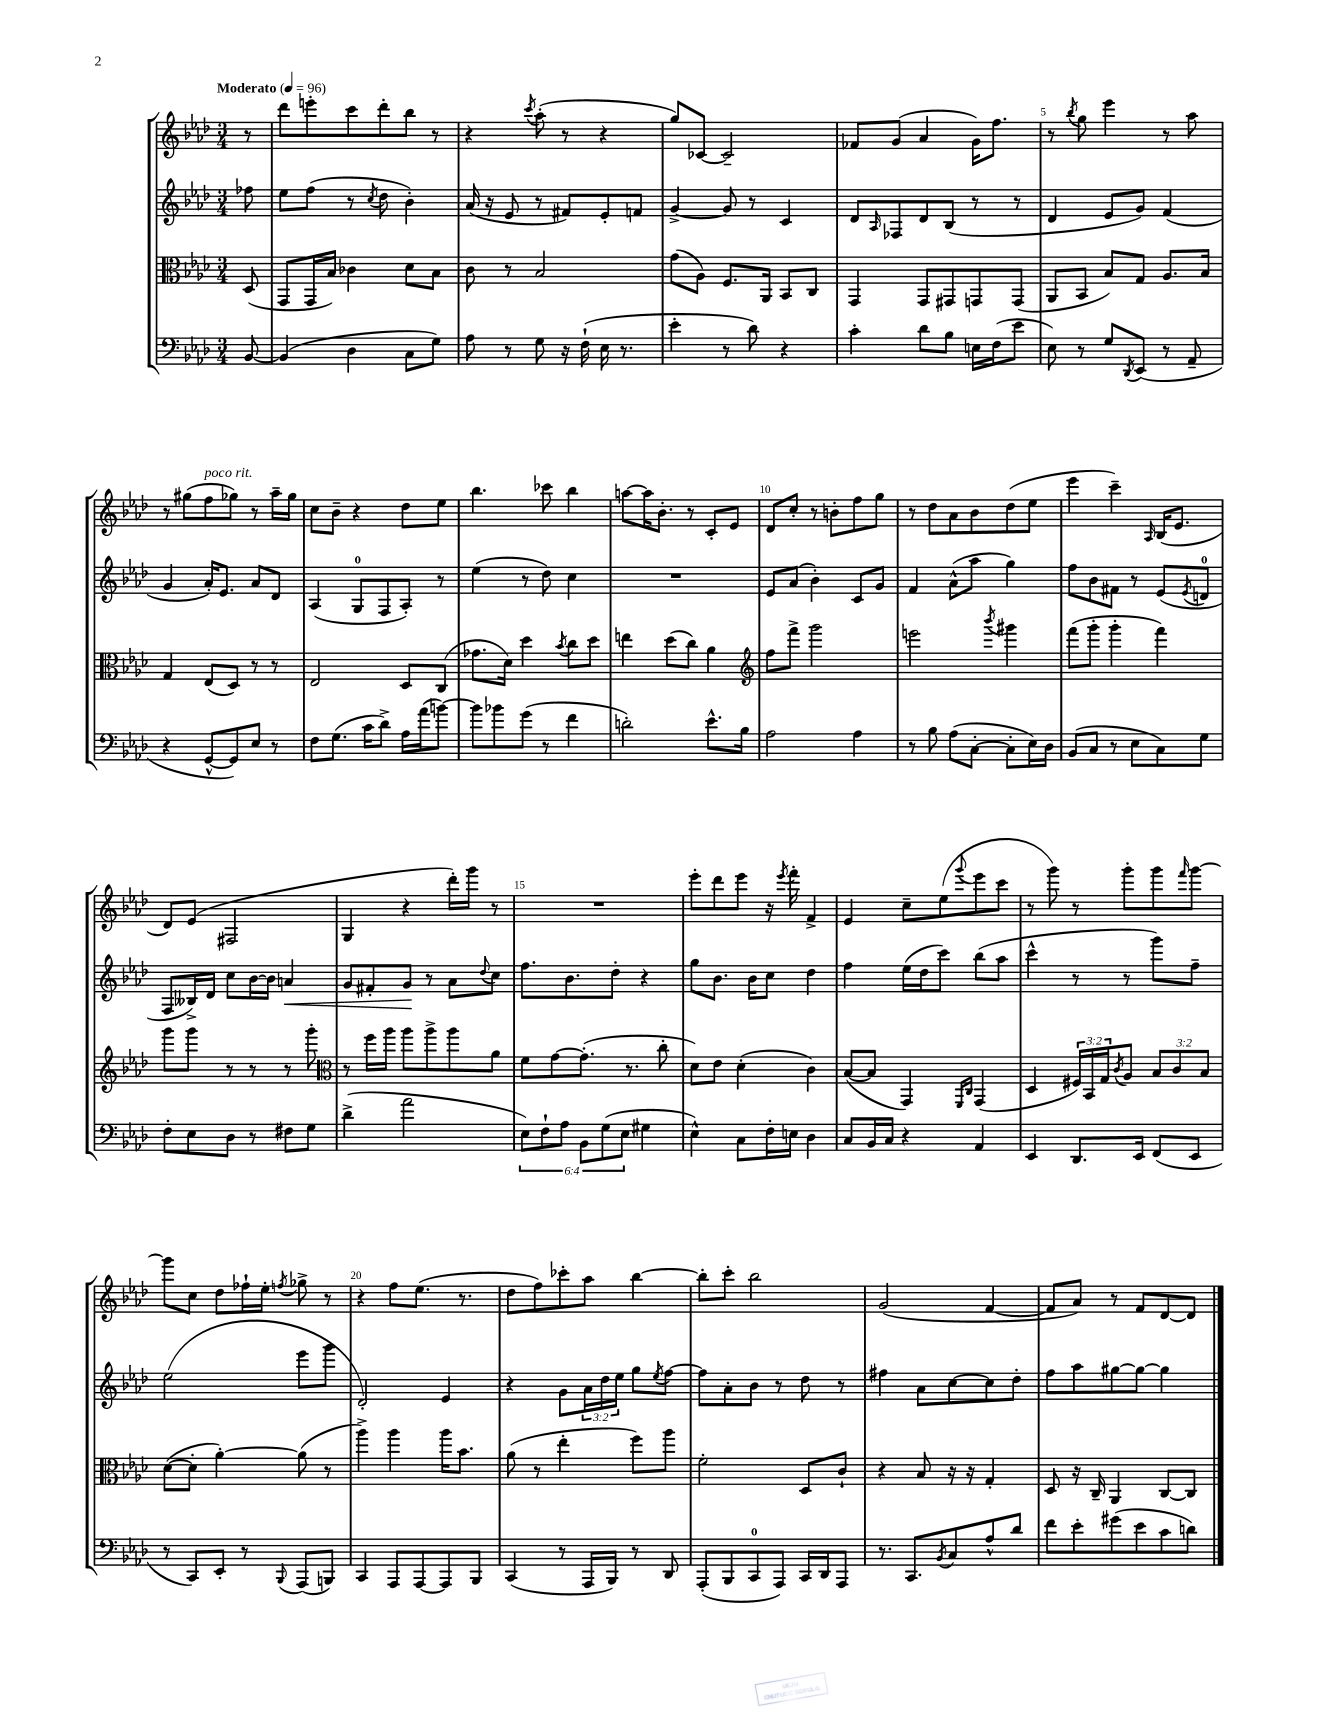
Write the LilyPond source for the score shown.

<<
\new StaffGroup <<
\new Staff = "s0" {
    \clef treble \key aes \major \numericTimeSignature \time 3/4 \partial 8 \tempo "Moderato" 4 = 96
    r8 |
    des'''8 e'''8-. c'''8 des'''8-. bes''8 r8 |
    r4 \acciaccatura { c'''8 } aes''8-.( r8 r4 |
    g''8) ces'8~ ces'2-- |
    fes'8 g'8( aes'4 g'16) f''8. |
    r8 \acciaccatura { bes''8 } g''8 ees'''4 r8 aes''8 |
    r8 gis''8( f''8^\markup { \italic "poco rit." } ges''8) r8 aes''16-- ges''16 |
    c''8 bes'8-- r4 des''8 ees''8 |
    bes''4. ces'''8 bes''4 |
    a''8~ a''16 bes'8.-. r8 c'8-. ees'8 |
    des'8 c''8-. r8 b'8-. f''8 g''8 |
    r8 des''8 aes'8 bes'8 des''8( ees''8 |
    ees'''4 c'''4--) \grace { aes16 } bes16( ees'8. |
    des'8) ees'8( fis2 |
    g4 r4 des'''16-.) g'''16 r8 |
    R2. |
    ees'''8-. des'''8 ees'''8 r16 \acciaccatura { ees'''8 } f'''16-. f'4-> |
    ees'4 c''8-- ees''8( \appoggiatura { g'''8 } ees'''8 c'''8 |
    r8 g'''8) r8 g'''8-. g'''8 \grace { f'''16 } g'''8~ |
    g'''8 c''8 des''8 fes''16-! ees''16-. \acciaccatura { f''8 } ges''8-> r8 |
    r4 f''8 ees''8.( r8. |
    des''8 f''8) ces'''8-. aes''8 bes''4~ |
    bes''8-. c'''8-. bes''2 |
    g'2( f'4~ |
    f'8 aes'8) r8 f'8 des'8~ des'8 \bar "|." |
}
\new Staff = "s1" {
    \clef treble \key aes \major \numericTimeSignature \time 3/4 \override Staff.TupletNumber.text = #tuplet-number::calc-fraction-text \partial 8
    fes''8 |
    ees''8 f''8( r8 \acciaccatura { c''8 } des''8 bes'4-.) |
    aes'16( r16 ees'8 r8 fis'8) ees'8-. f'8 |
    g'4~-> g'8 r8 c'4 |
    des'8 \grace { aes16 } fes8 des'8 bes8( r8 r8 |
    des'4 ees'8 g'8) f'4( |
    g'4 aes'16-.) ees'8. aes'8 des'8 |
    aes4( g8-0 f8 aes8-.) r8 |
    ees''4( r8 des''8) c''4 |
    R2. |
    ees'8 aes'8( bes'4-.) c'8 g'8 |
    f'4 aes'8-^( aes''8 g''4) |
    f''8 bes'8 fis'8 r8 ees'8( \acciaccatura { ees'8 } d'8-0 |
    f8 beses16->) des'16 c''8 bes'16~ bes'16 a'4\< |
    g'8 fis'8-. g'8\! r8 aes'8 \appoggiatura { des''8 } c''8 |
    f''8. bes'8. des''8-. r4 |
    g''8 bes'8. bes'16 c''8 des''4 |
    f''4 ees''16( des''16 c'''8) bes''8( aes''8 |
    c'''4-^ r8 r8 g'''8) f''8-- |
    ees''2( ees'''8 g'''8 |
    des'2-.) ees'4 |
    r4 g'8 \tuplet 3/2 { aes'16 des''16 ees''16 } g''8 \acciaccatura { ees''8 } f''8~ |
    f''8 aes'8-. bes'8 r8 des''8 r8 |
    fis''4 aes'8 c''8~ c''8 des''8-. |
    f''8 aes''8 gis''8~ gis''8~ gis''4 \bar "|." |
}
\new Staff = "s2" {
    \clef alto \key aes \major \numericTimeSignature \time 3/4 \override Staff.TupletNumber.text = #tuplet-number::calc-fraction-text \partial 8
    des8( |
    g,8 g,16 bes16) ces'4 des'8 bes8 |
    c'8 r8 bes2 |
    g'8( aes8) f8. aes,16 bes,8 c8 |
    g,4 g,8 gis,8 g,8 g,8( |
    aes,8 bes,8 bes8) g8 aes8. bes16 |
    g4 ees8( des8) r8 r8 |
    ees2 des8 c8( |
    ges'8. des'16) des''4 \acciaccatura { bes'8 } c''8 des''8 |
    e''4 des''8( c''8) aes'4 |
    \clef treble f''8 f'''8-> g'''2 |
    e'''2 \acciaccatura { bes'''8 } gis'''4 |
    f'''8( g'''8-. g'''4-. f'''4) |
    g'''8 g'''8 r8 r8 r8 g'''8-. |
    \clef alto r8 f''16 aes''16 aes''8 aes''8-> aes''8 aes'8 |
    f'8 g'8~ g'8.-.( r8. c''8-. |
    des'8) ees'8 des'4-.( c'4) |
    bes8~( bes8 g,4) \grace { f,16 c16 } g,4( |
    des4 \tuplet 3/2 { fis16) bes,16 g16 } \acciaccatura { c'8 } aes8 \tuplet 3/2 { bes8 c'8 bes8 } |
    des'8~( des'8-. aes'4~-.) aes'8( r8 |
    aes''4->) aes''4 aes''16 bes'8. |
    aes'8( r8 ees''4-. f''8) aes''8 |
    f'2-. des8 c'8-! |
    r4 bes8 r16 r16 g4-. |
    des8 r16 c16-- aes,4 c8~ c8 \bar "|." |
}
\new Staff = "s3" {
    \clef bass \key aes \major \numericTimeSignature \time 3/4 \override Staff.TupletNumber.text = #tuplet-number::calc-fraction-text \partial 8
    bes,8~ |
    bes,4( des4 c8 g8) |
    aes8 r8 g8 r16 f16-!( ees16 r8. |
    ees'4-. r8 des'8) r4 |
    c'4-. des'8 bes8 e16 f16( ees'8 |
    ees8) r8 g8 \acciaccatura { des,8 } ees,8( r8 aes,8-- |
    r4 g,8~-^ g,8) ees8 r8 |
    f8 g8.( c'16 des'8->) aes16 aes'16( b'8~) |
    b'8 bes'8 g'8( r8 f'4 |
    d'2-.) ees'8.-^ bes16 |
    aes2 aes4 |
    r8 bes8 aes8( c8~-. c8-. ees16) des16 |
    bes,8( c8 r8 ees8 c8) g8 |
    f8-. ees8 des8 r8 fis8 g8 |
    des'4->( aes'2 |
    \tuplet 6/4 { ees8) f8-! aes8 bes,8 g8( ees8 } gis4 |
    ees4-^) c8 f16-. e16 des4 |
    c8 bes,16 c16 r4 aes,4 |
    ees,4 des,8. ees,16 f,8( ees,8 |
    r8 c,8) ees,8-. r8 \appoggiatura { bes,,8 } aes,,8( b,,8) |
    c,4 aes,,8 aes,,8~ aes,,8 bes,,8 |
    c,4( r8 aes,,16 bes,,16) r8 des,8 |
    aes,,8-.( bes,,8 c,8-0 aes,,8) c,16 des,16 aes,,8 |
    r8. c,8. \acciaccatura { bes,8 } c8 aes8-^ des'8 |
    f'8 ees'8-. gis'8( ees'8 c'8 d'8) \bar "|." |
}
>>
>>
\layout { \context { \Score \override BarNumber.break-visibility = ##(#f #t #t) barNumberVisibility = #(every-nth-bar-number-visible 5) } }
